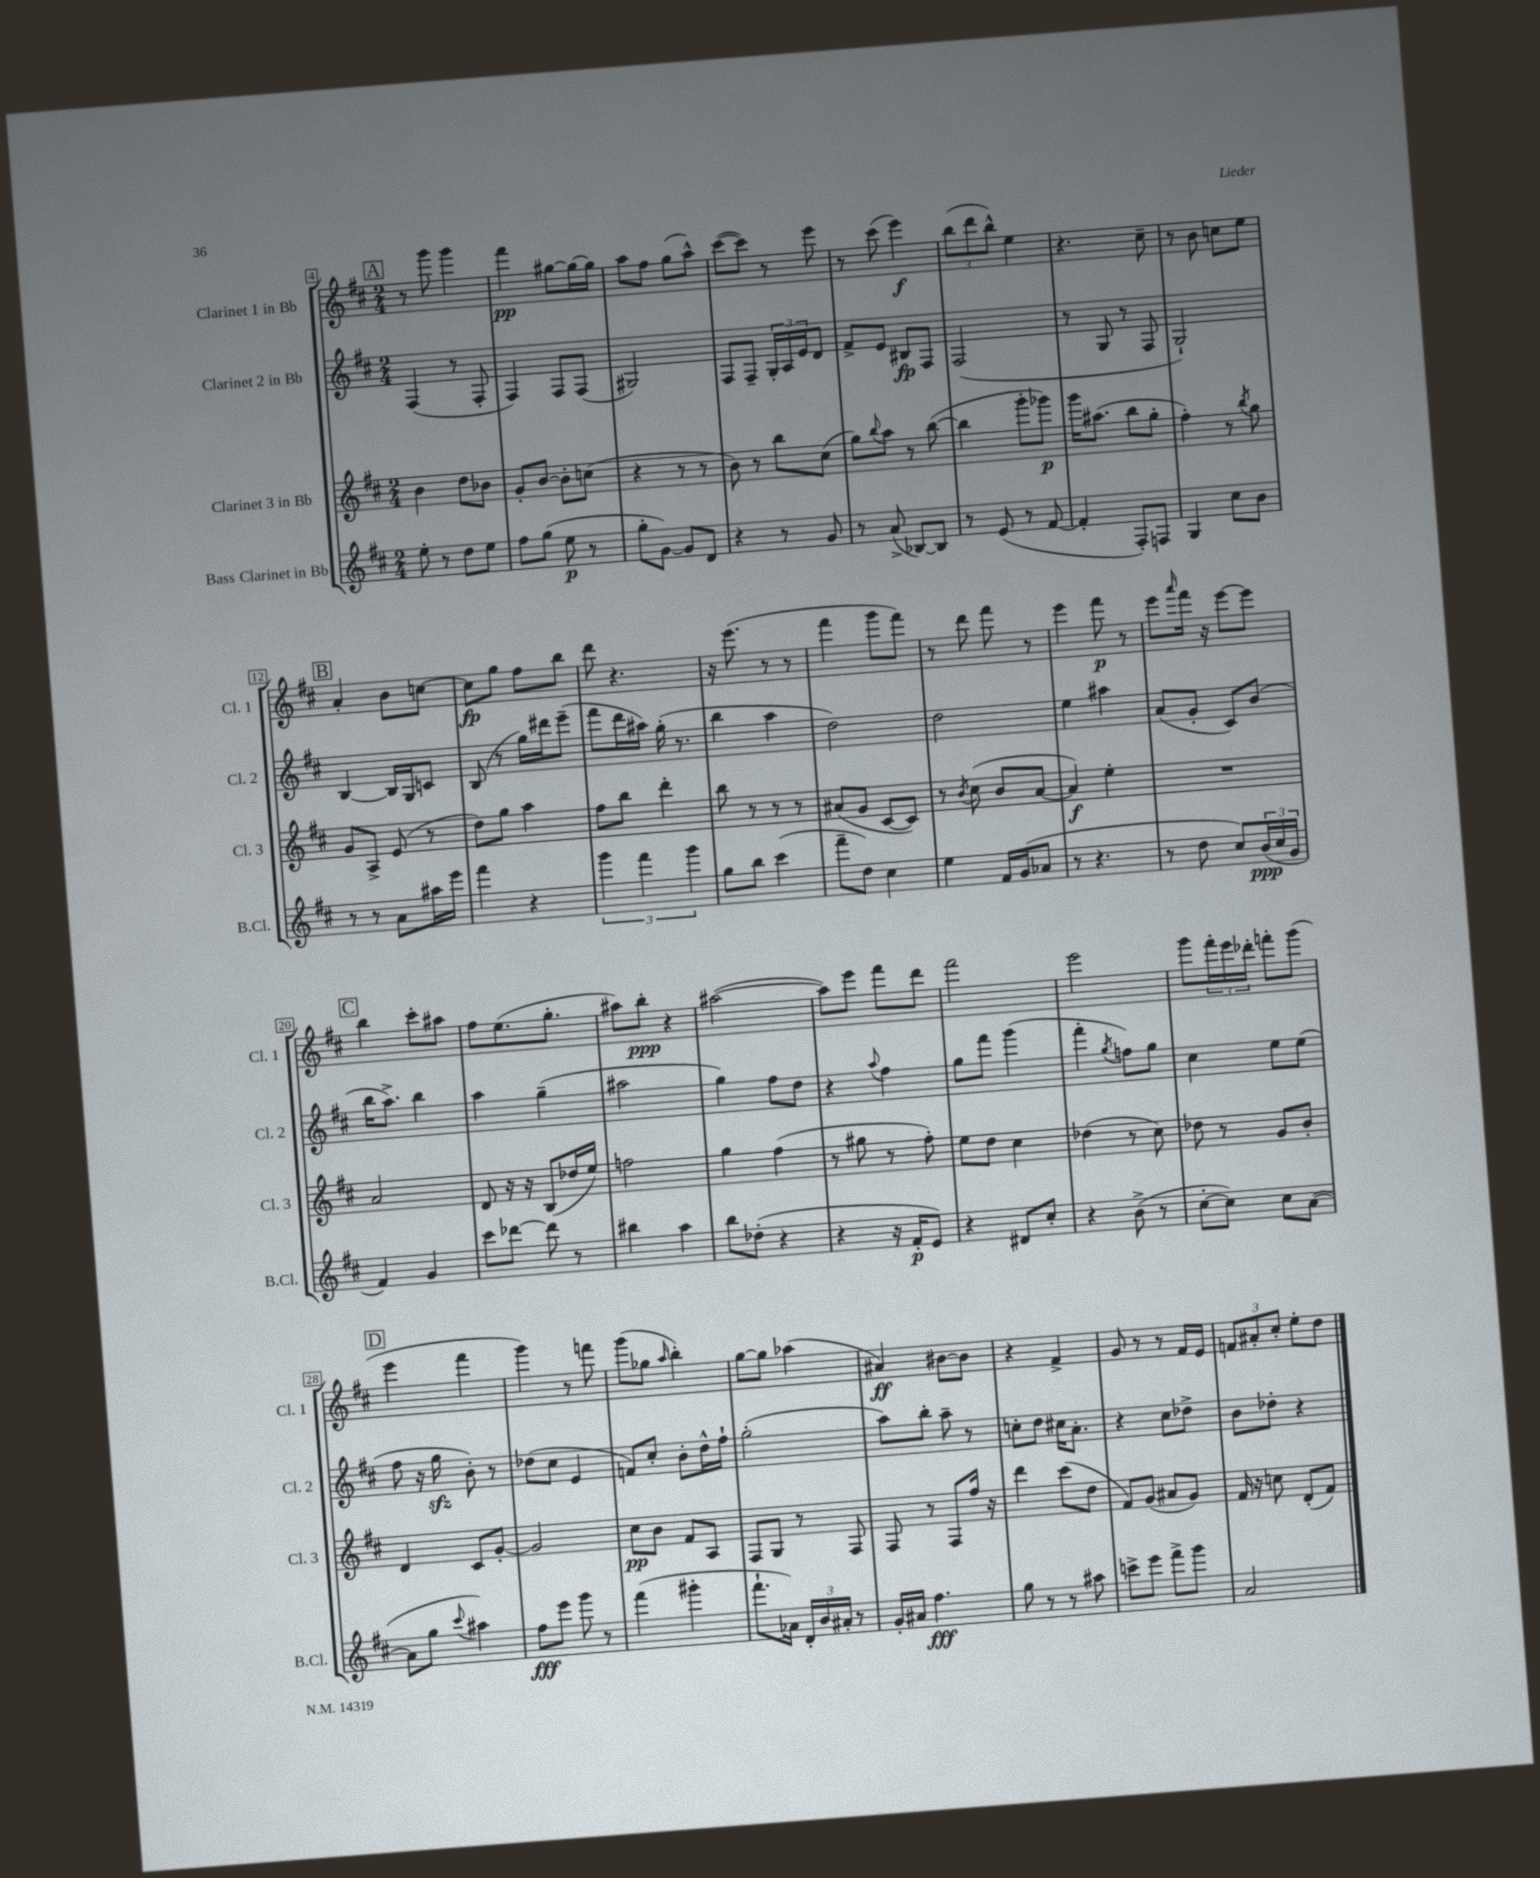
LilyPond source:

<<
\new StaffGroup <<
\new Staff = "s0" \with { instrumentName = "Clarinet 1 in Bb" shortInstrumentName = "Cl. 1" } {
    \clef treble \key d \major \numericTimeSignature \time 2/4
    \mark \markup { \box "A" } r8 g'''8 g'''4 |
    fis'''4\pp gis''8~ gis''16~ gis''16 |
    a''8 fis''8 g''8( a''8-^) |
    cis'''8~( cis'''8) r8 e'''8 |
    r8 cis'''8( e'''4\f) |
    \tuplet 3/2 { b''8( d'''8 b''8-^) } e''4 |
    r4. cis''8-- |
    r8 b'8 c''8 e''8 |
    \mark \markup { \box "B" } a'4-. b'8 c''8~ |
    c''8\fp g''8 fis''8 b''8 |
    d'''8 r4. |
    r16 e'''8.( r8 r8 |
    fis'''4 g'''8 fis'''8) |
    r8 d'''8 fis'''8 r8 |
    e'''4 fis'''8\p r8 |
    e'''8 \grace { a'''16 } fis'''16 r16 e'''8~ e'''8 |
    \mark \markup { \box "C" } b''4 cis'''8-. ais''8 |
    fis''8 e''8.( g''8.-. |
    ais''8) b''8-.\ppp r4 |
    ais''2~( |
    ais''8) e'''8 fis'''8 d'''8 |
    fis'''2 |
    e'''2 |
    g'''8 \tuplet 3/2 { fis'''16-. e'''16 des'''16-. } f'''8-. g'''8( |
    \mark \markup { \box "D" } e'''4 fis'''4 |
    g'''4) r8 f'''8 |
    g'''8( ges''8 \grace { a''16 } b''4-.) |
    g''8~ g''8 aes''4( |
    ais'4\ff) bis'8~ bis'8 |
    r4 fis'4-> |
    g'8 r8 r8 fis'16 e'16 |
    \tuplet 3/2 { f'8 ais'8-. cis''8-. } e''8-. d''8 \bar "|." |
}
\new Staff = "s1" \with { instrumentName = "Clarinet 2 in Bb" shortInstrumentName = "Cl. 2" } {
    \clef treble \key d \major \numericTimeSignature \time 2/4
    \mark \markup { \box "A" } fis4( r8 fis8-. |
    fis4) fis8 fis8( |
    gis2) |
    fis8 fis8-- \tuplet 3/2 { g16-. a16 e'16 } d'8 |
    fis'8-> e'8 bis8\fp fis8 |
    fis2( |
    r8 g8 r8 fis8 |
    g2-!) |
    \mark \markup { \box "B" } b4~ b16 g16 c'8 |
    b8( r8 g''16) dis'''16 e'''8--( |
    fis'''8 d'''16 ais''16) g''16-.( r8. |
    b''4 a''4 |
    d''2) |
    d''2 |
    e''4 ais''4 |
    a'8( g'8-. cis'8) b'8( |
    \mark \markup { \box "C" } b''16 a''8.->) b''4 |
    a''4 g''4--( |
    ais''2 |
    g''4) fis''8 d''8 |
    r4 \appoggiatura { a''8 } fis''4 |
    g''8 fis'''8 g'''4( |
    fis'''4-. \acciaccatura { g''8 } f''8) g''8 |
    cis''4 e''8 e''8( |
    \mark \markup { \box "D" } fis''8 r16 g''16\sfz b'8-.) r8 |
    des''8( cis''8 e'4 |
    f'8) cis''8-. b'8-. d''16-^ fis''16-! |
    g''2-.( |
    a''8) b''8-. a''8-- r8 |
    c''8-. d''8 cis''16 a'8.-. |
    r4 cis''8 des''8-> |
    b'8 des''8-. r4 \bar "|." |
}
\new Staff = "s2" \with { instrumentName = "Clarinet 3 in Bb" shortInstrumentName = "Cl. 3" } {
    \clef treble \key d \major \numericTimeSignature \time 2/4
    \mark \markup { \box "A" } b'4 d''8 bes'8 |
    g'8-. b'8~ b'8-. c''8( |
    r4 r8 r8 |
    b'8) r8 b''8 cis''8( |
    g''8) \appoggiatura { b''8 } a''8 r8 b''8~( |
    b''4 g'''8-. ges'''8\p) |
    g'''16 ais''8.( b''8 g''8-. |
    fis''4-.) r8 \acciaccatura { b''8 } g''8 |
    \mark \markup { \box "B" } g'8 a8-> e'8( r8 |
    d''8) g''8 a''4 |
    fis''8 b''8 d'''4-. |
    b''8 r8 r8 r8 |
    ais'8( g'8 cis'8~ cis'8) |
    r8 \acciaccatura { b'8 } cis''8( b'8 a'8~ |
    a'4\f) e''4-. |
    R2 |
    \mark \markup { \box "C" } a'2 |
    d'8 r16 r16 b8( des''16 e''16) |
    f''2 |
    g''4 fis''4( |
    r8 gis''8 r8 fis''8-.) |
    e''8 d''8 cis''4 |
    des''4( r8 cis''8) |
    des''8 r8 g'8 b'8-. |
    \mark \markup { \box "D" } d'4 cis'8 g'8~-. |
    g'2 |
    cis''8\pp b'8 fis'8 a8 |
    fis8 g8 r8 fis8 |
    fis8 r8 fis8 fis''16 r16 |
    d'''4 cis'''8( d''8 |
    fis'8) g'8( ais'8 g'8) |
    fis'16 r16 c''8 d'8-.( fis'8) \bar "|." |
}
\new Staff = "s3" \with { instrumentName = "Bass Clarinet in Bb" shortInstrumentName = "B.Cl." } {
    \clef treble \key d \major \numericTimeSignature \time 2/4
    \mark \markup { \box "A" } e''8-. r8 d''8 e''8 |
    fis''8 g''8( e''8\p r8 |
    g''8-. g'8~) g'8 d'8 |
    r4 r8 g'8 |
    r8 a'8->( bes8~) bes8 |
    r8 e'8( r8 fis'8~ |
    fis'4-. fis8-.) f8 |
    g4 cis''8 b'8 |
    \mark \markup { \box "B" } r8 r8 a'8 ais''16 e'''16 |
    fis'''4 r4 |
    \tuplet 3/2 { g'''4 fis'''4 g'''4 } |
    g''8 b''8 cis'''4( |
    fis'''8-- d''8) cis''4 |
    e''4 fis'16 g'16( aes'8 |
    r8 r4. |
    r8 d''8 cis''8) \tuplet 3/2 { b'16\ppp( cis''16 g'16 } |
    \mark \markup { \box "C" } fis'4) g'4 |
    cis'''8 des'''8~ des'''8 r8 |
    bis''4 a''4 |
    b''8 des''8-.( r4 |
    r4 r16 fis'16-.\p e'8) |
    r4 dis'8 cis''8-. |
    r4 b'8->( r8 |
    cis''8~-. cis''8) cis''8 a'8~( |
    \mark \markup { \box "D" } a'8 g''8 \appoggiatura { cis'''8 } ais''4) |
    fis''8\fff e'''8 g'''8 r8 |
    fis'''4( gis'''4-. |
    fis'''8.-! aes'16) \tuplet 3/2 { d'16-. b'16 ais'16-. } r8 |
    g'16-. ais'16 fis''4.\fff |
    g''8 r8 r8 ais''8 |
    c'''8-> e'''8 fis'''8-> g'''8 |
    a'2 \bar "|." |
}
>>
>>
\layout { \context { \Score currentBarNumber = #4 \override BarNumber.stencil = #(make-stencil-boxer 0.1 0.3 ly:text-interface::print) } }
